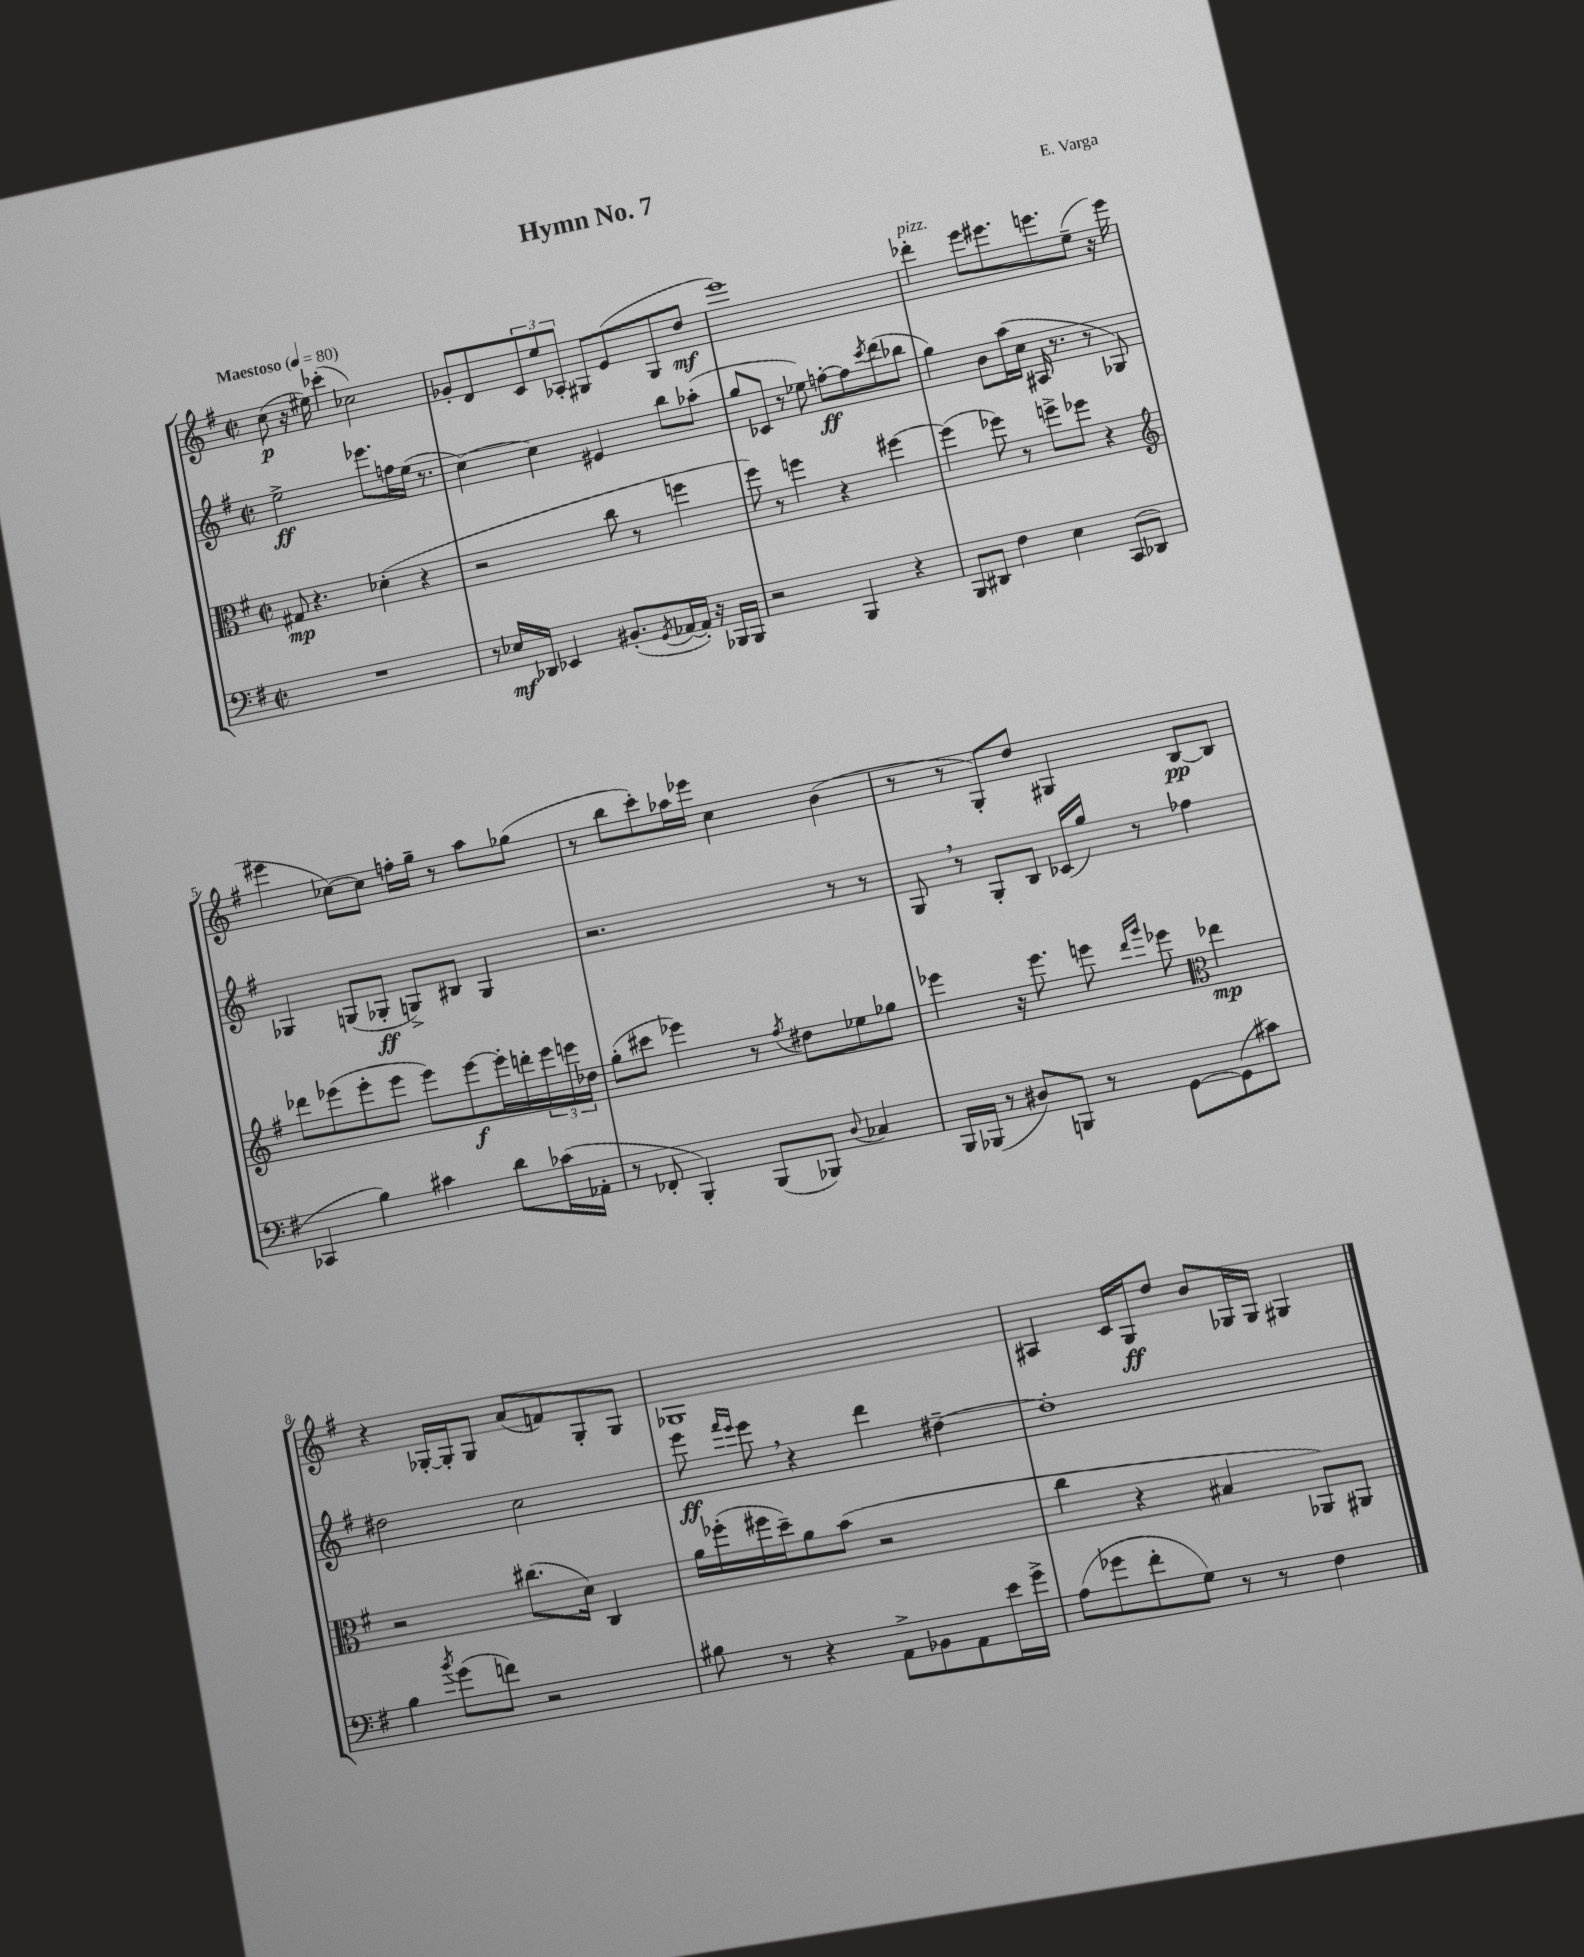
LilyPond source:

\header { title = "Hymn No. 7" composer = "E. Varga" }
<<
\new StaffGroup <<
\new Staff = "s0" {
    \clef treble \key g \major \defaultTimeSignature \time 2/2 \tempo "Maestoso" 4 = 80
    c''8\p( r16 eis''16) ces'''4-.( ces''2) |
    ges'8-. d'8 \tuplet 3/2 { c'8 e''8 aes8-. } gis8 e'8( gis8 d''8\mf |
    e'''1) |
    des'''4-.^\markup { \italic "pizz." } e'''8 eis'''8. e'''8. e''8--( r16 e'''16 |
    eis'''4 ces''8~) ces''8 f''16-. g''16-- r8 a''8 ges''8( |
    r8 b''8 c'''8-.) aes''16 ees'''16 c''4 b'4( |
    r8 r8 g8-.) d''8 gis4 b8~\pp b8 |
    r4 ges16~-. ges16-. ges8 a'8( f'8) ges8-. ges8 |
    ges1 |
    ais4 c'16 g16\ff d''8 b'8 ges16 ges16 gis4 \bar "|." |
}
\new Staff = "s1" {
    \clef treble \key g \major \defaultTimeSignature \time 2/2
    e''2->\ff ees'''8. f''16 e''16( r8. |
    c''4~) c''4 eis'4 b''8 aes''8-.( |
    g''8 ces'8 r8 ees''8) f''8~-.\ff f''8 \acciaccatura { c'''8 } d'''8( bes''8 |
    g''4) b'8 a''16( c''16 ais16 r8. r8 ges8) |
    ges4 g8( ges8-.\ff g8->) bis8 g4 |
    r2. r8 r8 |
    g8 \breathe r8 g8-. b8 ces'16( g''16) r8 fes''4 |
    dis''2 c''2 |
    e'''8\ff \grace { fis'''16 e'''16 } e'''8 \breathe r4 d'''4 dis''4~-- |
    dis''1-. \bar "|." |
}
\new Staff = "s2" {
    \clef alto \key g \major \defaultTimeSignature \time 2/2
    gis8\mp r4. des'4-.( r4 |
    r2 c''8 r8 f''4 |
    fis''8) r8 f''4 r4 fis''4~ |
    fis''4( fes''8) r8 f''8-> fes''8 r4 |
    \clef treble des'''8 ees'''8( ees'''8-. ees'''8 ees'''8) ees'''8~\f ees'''16-. d'''16-. \tuplet 3/2 { ees'''16 e'''16 des''16 } |
    g''8-.( cis'''8 ees'''4) r8 \acciaccatura { fis''8 } dis''8 ees''8 ges''8 |
    ees'''4 r16 ees'''8. e'''8 \grace { d'''16 g'''16 } ees'''8 \clef alto ees''4\mp |
    r2 cis''8.( d'16) c4 |
    a'16 fes''16-.( fis''16 d''16--) a'8 b'8( r2 |
    c''4 r4 bis4 aes,8) ais,8 \bar "|." |
}
\new Staff = "s3" {
    \clef bass \key g \major \defaultTimeSignature \time 2/2
    R1 |
    r8 ees16\mf des,16 ees,4 bis,8.-.( \acciaccatura { g,8 } aes,16~ aes,16-.) r16 bes,,16 bes,,16 |
    r2 b,,4 r4 |
    b,,8 dis,8 fis4 e4 c,8( des,8 |
    ces,4 b4) cis'4 d'8 ces'16( aes,16-. |
    r8 fes,8-. b,,4-.) b,,8( bes,,8) \appoggiatura { d8 } ces4 |
    b,,16 bes,,16( r8 dis8) b,,8 r8 g,8~ g,8( cis'8) |
    b4 \acciaccatura { b'8 } g'8( f'8) r2 |
    bis8 r8 r4 a,8-> bes,8 a,8 e'16 g'16-> |
    a8( ges'8 fis'8-. g8) r8 r8 fis4 \bar "|." |
}
>>
>>
